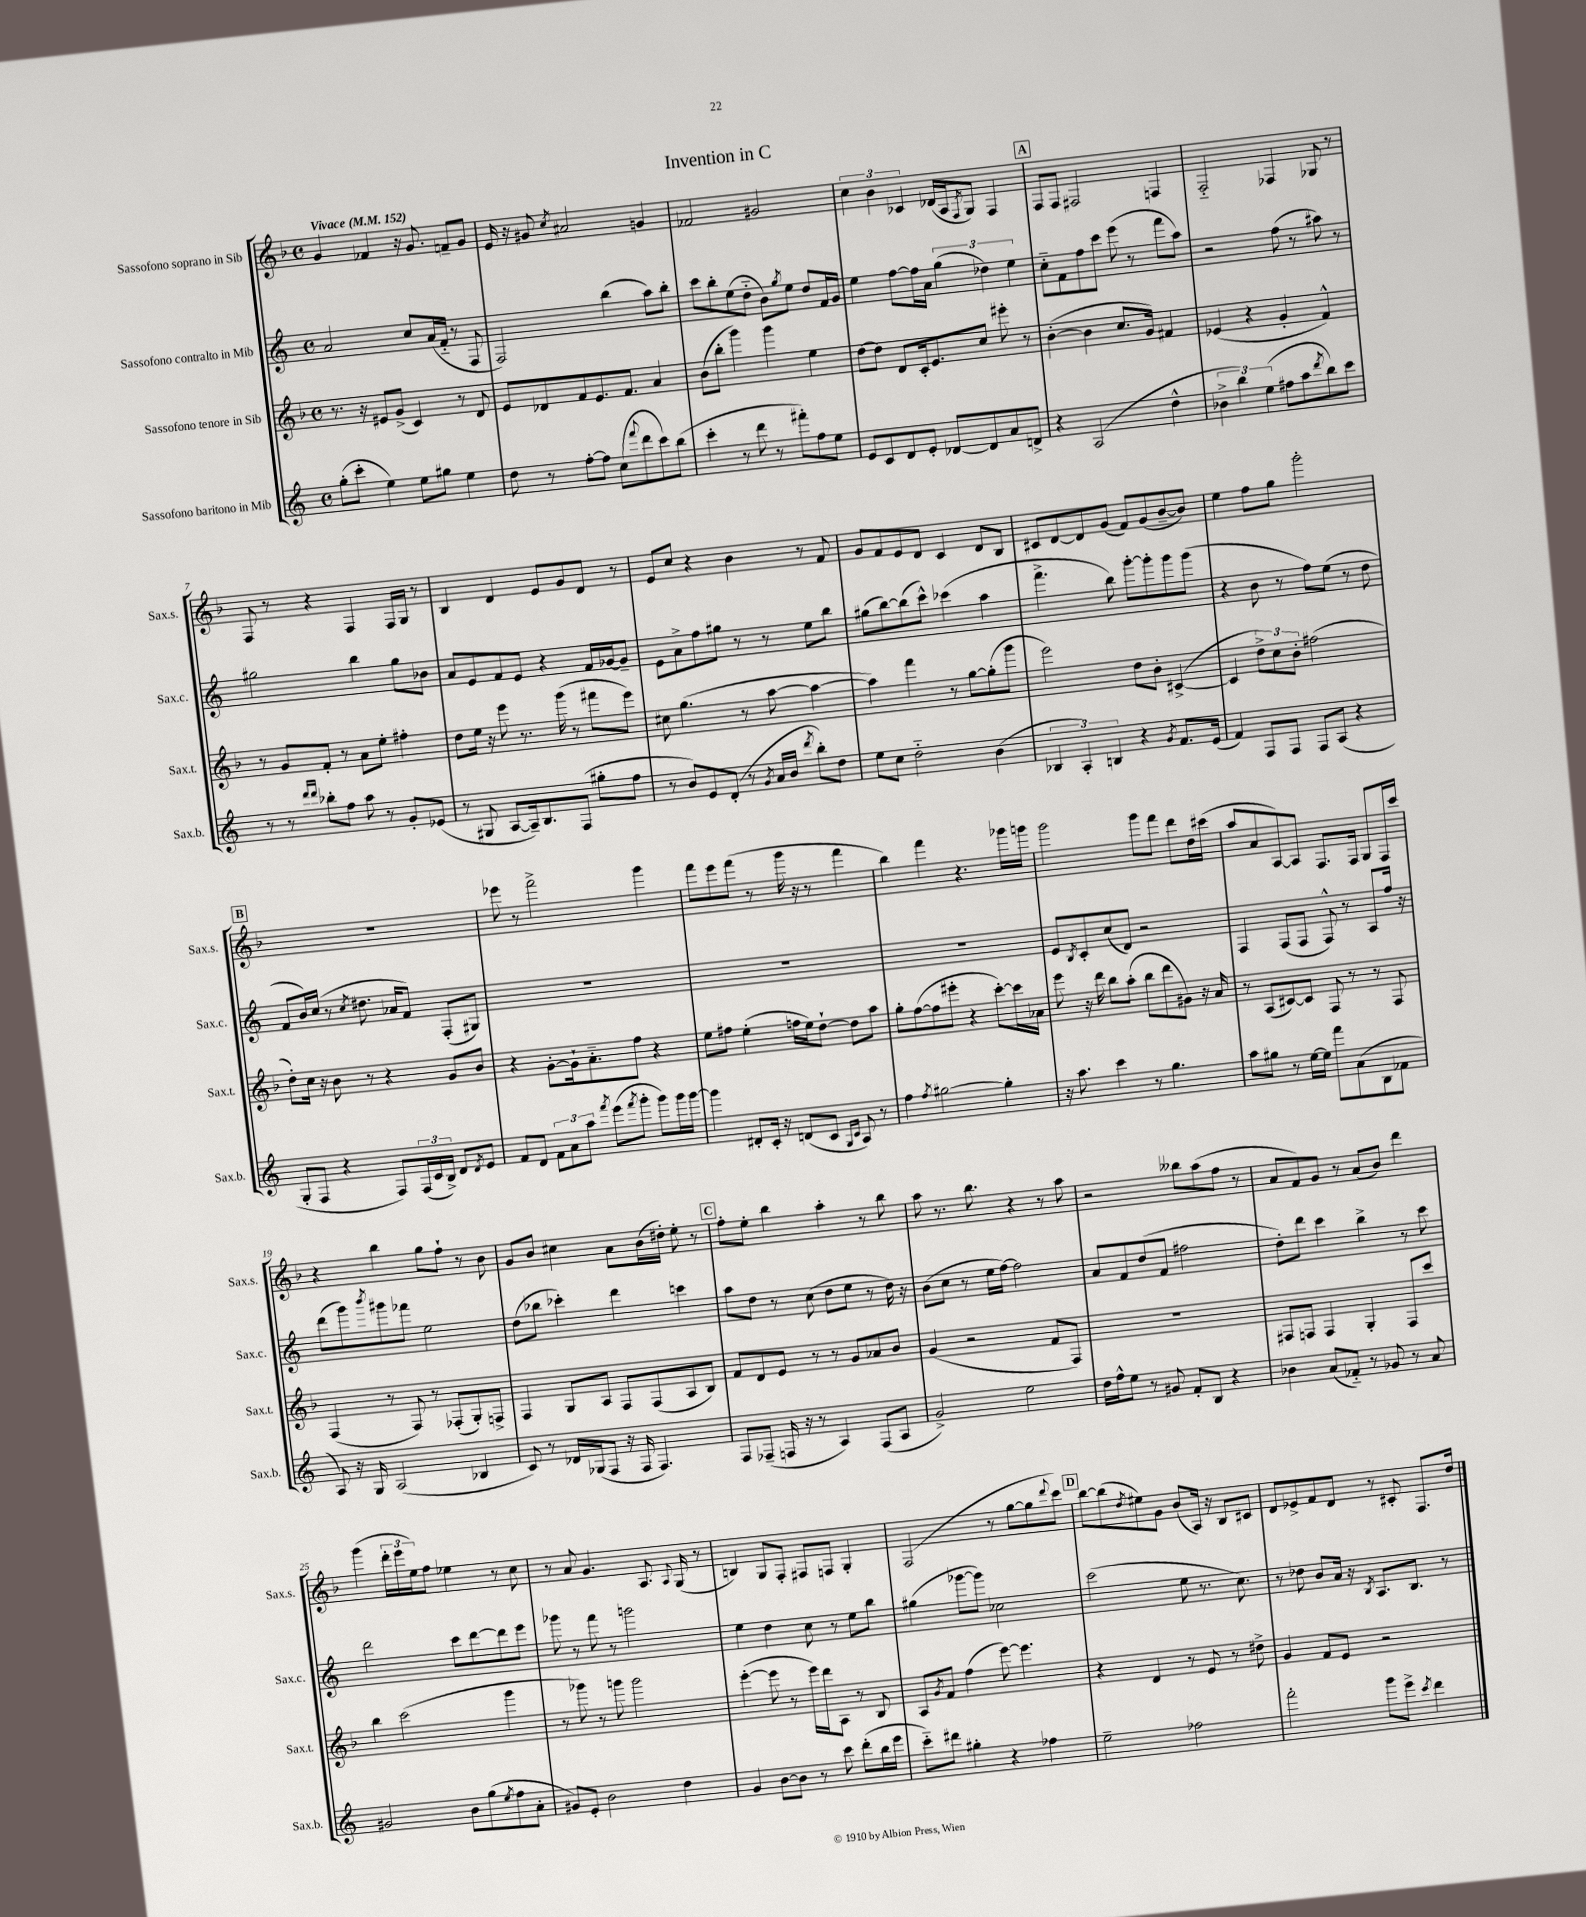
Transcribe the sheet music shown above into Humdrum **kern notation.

**kern	**kern	**kern	**kern
*staff4	*staff3	*staff2	*staff1
*clefG2	*clefG2	*clefG2	*clefG2
*k[]	*k[b-]	*k[]	*k[b-]
*M4/4	*M4/4	*M4/4	*M4/4
*met(c)	*met(c)	*met(c)	*met(c)
*MM152	*MM152	*MM152	*MM152
(8gg'	8.r	2a	4g
8ccc'	.	.	.
.	16r	.	.
4ee)	8e#	.	4f-
.	(8g^	.	.
8ee	4c)	8cc	16r
.	.	.	8.g
8gg#	.	(16a	.
.	.	16f'~	.
4ee	8r	8r	8f~
.	8d	8F	8g
=	=	=	=
8dd	8e	2F)	16e
.	.	.	16r
8r	8d-	.	8g#
.	.	.	8qcc
[8ff'	8f	.	2a#
8ff]	8.e	.	.
(8cc	.	(4bb	.
.	8.f	.	.
8qqfff	.	.	.
8ddd	.	.	.
8ccc)	4a	8aa)	4g
(8bb	.	8bb'	.
=	=	=	=
4ccc'	(8b-	8ccc	2f-
.	8bb-'	8bb'	.
8r	4ggg)	(8ee	.
8ddd	.	8dd'~	.
8r	4ggg	8b)	2g#
.	.	8qgg	.
8fff#')	.	8ee	.
8ff	4ee	8dd	.
8ee	.	16f	.
.	.	16g	.
=	=	=	=
8e	[8dd	4ee	6cc
8c	8dd]	.	.
.	.	.	6b-
8d	8d	[8ff	.
.	.	.	6c-
8e'	16c'	16ff]	.
.	8.e	16a	.
[8d-	.	(6gg	(16d-
.	.	.	16A
.	.	.	8qF
8d-]	8cc	.	8G)
.	.	6dd-)	.
8a	8eee#'	.	4F
.	.	6ee	.
8d^	8r	.	.
=	=	=	=
4r	([4b-'	8cc'~	8F
.	.	8f	8F
(2A	4b-]	8ff	2F#
.	.	8ccc	.
.	8.cc	(8eee	.
.	.	8r	.
.	16g)	.	.
4dd^^	4f#	8fff	4F
.	.	8aa)	.
=	=	=	=
6b-^	(4e-	2r	2F'~
6bb)	.	.	.
.	4r	.	.
(6ee	.	.	.
8ff#	4g'	(8ff	4F-
8aa	.	8r	.
8qddd	.	.	.
8bb)	4f^^)	8aa#)	8G-
8ccc	.	8r	8r
=	=	=	=
8r	8r	2gg#	8F
8r	8g	.	8r
16qqddd	.	.	.
16qqddd	.	.	.
8bb-'	8f'	.	4r
8ff	8r	.	.
8aa	8a	4bb	4F
8r	8ee'	.	.
8g'	4ff#'	8gg#	16F
.	.	.	16G
(8e-	.	8b-	8r
=	=	=	=
8r	8dd	8a	4B-
8G#	16ee	8e	.
.	16r	.	.
[8A	8eee	8f	4d
16A~])	8.r	8e	.
8.B	.	.	.
.	.	4r	8e
.	(16ggg	.	.
(8F	8r	.	8g
8gg#'	8fff#	16f	8d
.	.	[16g-	.
8ff	8eee)	8g-~]	8r
=	=	=	=
8r	8cc#	8e	8e
8b)	(4.gg	8a^	8cc
8e	.	8ff	4r
(8d'	.	8gg#	.
8r	8r	8r	4b-
8qg	.	.	.
16a	[8aa	8r	.
16b	.	.	.
8qddd	.	.	.
8bb')	4aa_	8ee	8r
8dd	.	8bb	8f
=	=	=	=
8ee	4aa])	(8gg#	8g
8cc	.	[8bb)	8f
2dd'~	4fff	(8bb]	8e
.	.	8ccc^^)	8d
.	8r	(4ccc-	4c
.	[8gg	.	.
(4b	(8gg']	4aa	8d
.	8ggg	.	8B-
=	=	=	=
6B-	2eee)	4.fff^	8c#
.	.	.	[8d
6A')	.	.	.
.	.	.	8d]
6B	.	.	.
.	.	8bb)	(8g
4r	8dd	[8ggg'	8f)
.	8b-'	8ggg']	(8g
8qg	.	.	.
8.f	([4c#^	8ggg	[8b-~
.	.	(8ggg	8b-])
(16e	.	.	.
=	=	=	=
4f)	4c#]	4r	4ee
8F	12dd^)	8b	8ff
.	12cc	.	.
8F	.	8r	8gg
.	12b-'	.	.
8F	(2ff#	8ff)	2ggg'
(8A	.	(8ee	.
4r	.	8r	.
.	.	8dd	.
=	=	=	=
8G'	8dd')	8f	1r
8F	16cc	16b)	.
.	16r	(16cc	.
4r	8b-	8r	.
.	.	8qcc	.
.	8r	8.dd#	.
8F)	4r	.	.
.	.	16a-	.
(24F	.	8f)	.
24c	.	.	.
24B^)	.	.	.
8d	8g	(8F'	.
8qd	.	.	.
8e	8b-	8G#)	.
=	=	=	=
8f	4r	1r	8eee-
8d	.	.	8r
12f	[8g'	.	2fff^
12a	.	.	.
.	16g`]	.	.
12aa	.	.	.
.	8.a'~	.	.
8qfff	.	.	.
(8eee	.	.	.
8qfff	.	.	.
8ggg'	8ff	.	.
8ggg)	4r	.	4ggg
16ggg	.	.	.
[16ggg	.	.	.
=	=	=	=
4ggg]	8ee	1r	8fff
.	8ff#	.	8eee
8d#'	(4ee'	.	(8fff
16c'	.	.	8r
16r	.	.	.
(8d	16ff	.	16ggg
.	16ee)	.	16r
8c	[8dd`	.	8r
16qqG	.	.	.
16qqc	.	.	.
8A)	8dd]	.	4fff
8r	8aa	.	.
=	=	=	=
4ff	8gg'	1r	4bb-)
.	([8ff	.	.
8qff	.	.	.
[2gg#	8ff]	.	4fff
.	8eee#'	.	.
.	4r	.	4.r
4gg#']	[8ccc')	.	.
.	16ccc]	.	16ggg-
.	16a-	.	16ggg
=	=	=	=
16r	8eee	8e	2ggg
8.aa	.	.	.
.	.	8qB	.
.	16r	8c'	.
.	16ddd	.	.
4ccc	8bb-	(8cc	.
.	(8aa'	8d)	.
8r	8bb-	2r	8ggg
4.gg	8ddd	.	8fff
.	8g#)	.	8ddd
.	16r	.	16dd
.	16a	.	(16ccc#
=	=	=	=
8aa	8r	4F	8aa
8gg#	(8A	.	8a
8r	[8c#)	(8F	[8A)
[16ee	8c#]	8F	8A]
16ee]	.	.	.
8fff	8F	8F^^)	8.F
(8a	8r	8r	.
.	.	.	16F
8B	8r	8A	8G
8f-	8F	16ff	16F
.	.	16r	16ccc
=	=	=	=
8A)	(4F	(8ddd	4r
16r	.	8ggg)	.
16G	.	.	.
.	.	8qbbb	.
(2A	8r	8ggg#	4bb-
.	8F)	8fff-	.
.	8r	2ee	8gg
.	(8F-'	.	8ff`
4B-	8G')	.	8r
.	8F^	.	8b-
=	=	=	=
8c)	4F	(8dd	8g
8r	.	8bb-	8b-
16d-	8G	4ccc-')	4cc#
(16G-	.	.	.
8F	8A	.	.
16r	8F	4ddd	8a
16F	.	.	.
4.F)	(8F	.	(16b-
.	.	.	16dd#')
.	8A	4ccc	8ee'
.	8B-)	.	8r
=	=	=	=
8F	8f	8aa	8ff'
(8F-~	8d	8dd	8ee'
16F	8e	8r	4bb-
16r	.	.	.
8r	8r	(8cc	.
4A)	8r	8dd	4aa'
.	8g	8ee	.
(8F	8a-	8r	8r
8A	8b-	16dd)	8bb-
.	.	16r	.
=	=	=	=
2g^)	(4g	(8b	8aa
.	.	8cc	8.r
.	2r	8r	.
.	.	.	8.bb-
.	.	16ee	.
.	.	[16ff)	.
2ee	.	2ff]	4r
.	8f	.	8r
.	8F)	.	8aa
=	=	=	=
16dd	1r	8a	2r
16ff^^	.	.	.
8ee	.	8f	.
8r	.	(8dd	.
8g#	.	8f	.
8f'	.	2ff#	8bb--
8B	.	.	(8aa
4r	.	.	8ff
.	.	.	8r
=	=	=	=
4b-	8F#	8dd')	8a
.	8F	8ddd	8f)
(8a	4F	4ccc	8g
8f-'~)	.	.	8r
8r	4G'	4bb^	(8a
8g-	.	.	8b-)
8r	8F	8r	4ddd
8a	8ccc	8ccc	.
=	=	=	=
2g#	4bb-	2ddd	(4ggg
.	(2ccc	.	24ddd'
.	.	.	24eee
.	.	.	24ee)
.	.	.	8ff
8b	.	8ccc	4ee-
(8gg	.	[8ddd	.
8qee	.	.	.
8ff	4ggg	8ddd]	8r
8a'	.	8eee	8cc
=	=	=	=
8g#)	8r	8ggg-	8r
8e'	8ggg-)	8r	8a
2b	8r	8fff	4.g
.	8ggg	8r	.
.	2ggg	2ggg	.
.	.	.	8.A
4dd	.	.	.
.	.	.	8qqA
.	.	.	(16G
.	.	.	8r
=	=	=	=
4g	([4eee'	4ee	4B)
[8b	8eee]	4dd	8G
8b]	8r	.	8F'
8r	16eee)	8cc	8F#
.	16ddd	.	.
8ccc	8A	8r	8F
(8ddd'	8r	8ee	4G'
16bb	8B-	8bb	.
16eee	.	.	.
=	=	=	=
8ccc'~)	8A	(4gg#	(2F
.	8qg	.	.
8ddd#	8f	.	.
4gg#'	(4ff	[8ggg-	.
.	.	8ggg-])	.
4r	[8eee)	2cc-	8r
.	4.eee]	.	[8gg
4ff-	.	.	8gg]
.	.	.	8qqddd
.	.	.	8ccc)
=	=	=	=
2ee~	4r	(2ccc	[8bb-
.	.	.	(8bb-]
.	.	.	8qdd
.	4d	.	8ee#)
.	.	.	8g
2ff-	8r	8ee	(8b-
.	8e	8.r	16A)
.	.	.	16r
.	8r	.	8B-
.	.	8.cc)	.
.	8dd#^	.	8c#
=	=	=	=
2fff'	4g	8r	8d
.	.	8dd-	8e-^
.	8f	8b	8f
.	8e	16a	8d
.	.	16r	.
.	.	8qB	.
8ggg	2r	8.A	8r
8eee^	.	.	8c#'
.	.	8.B	.
8qccc	.	.	.
4ddd	.	.	8.F
.	.	8r	.
.	.	.	16dd
==	==	==	==
*-	*-	*-	*-
